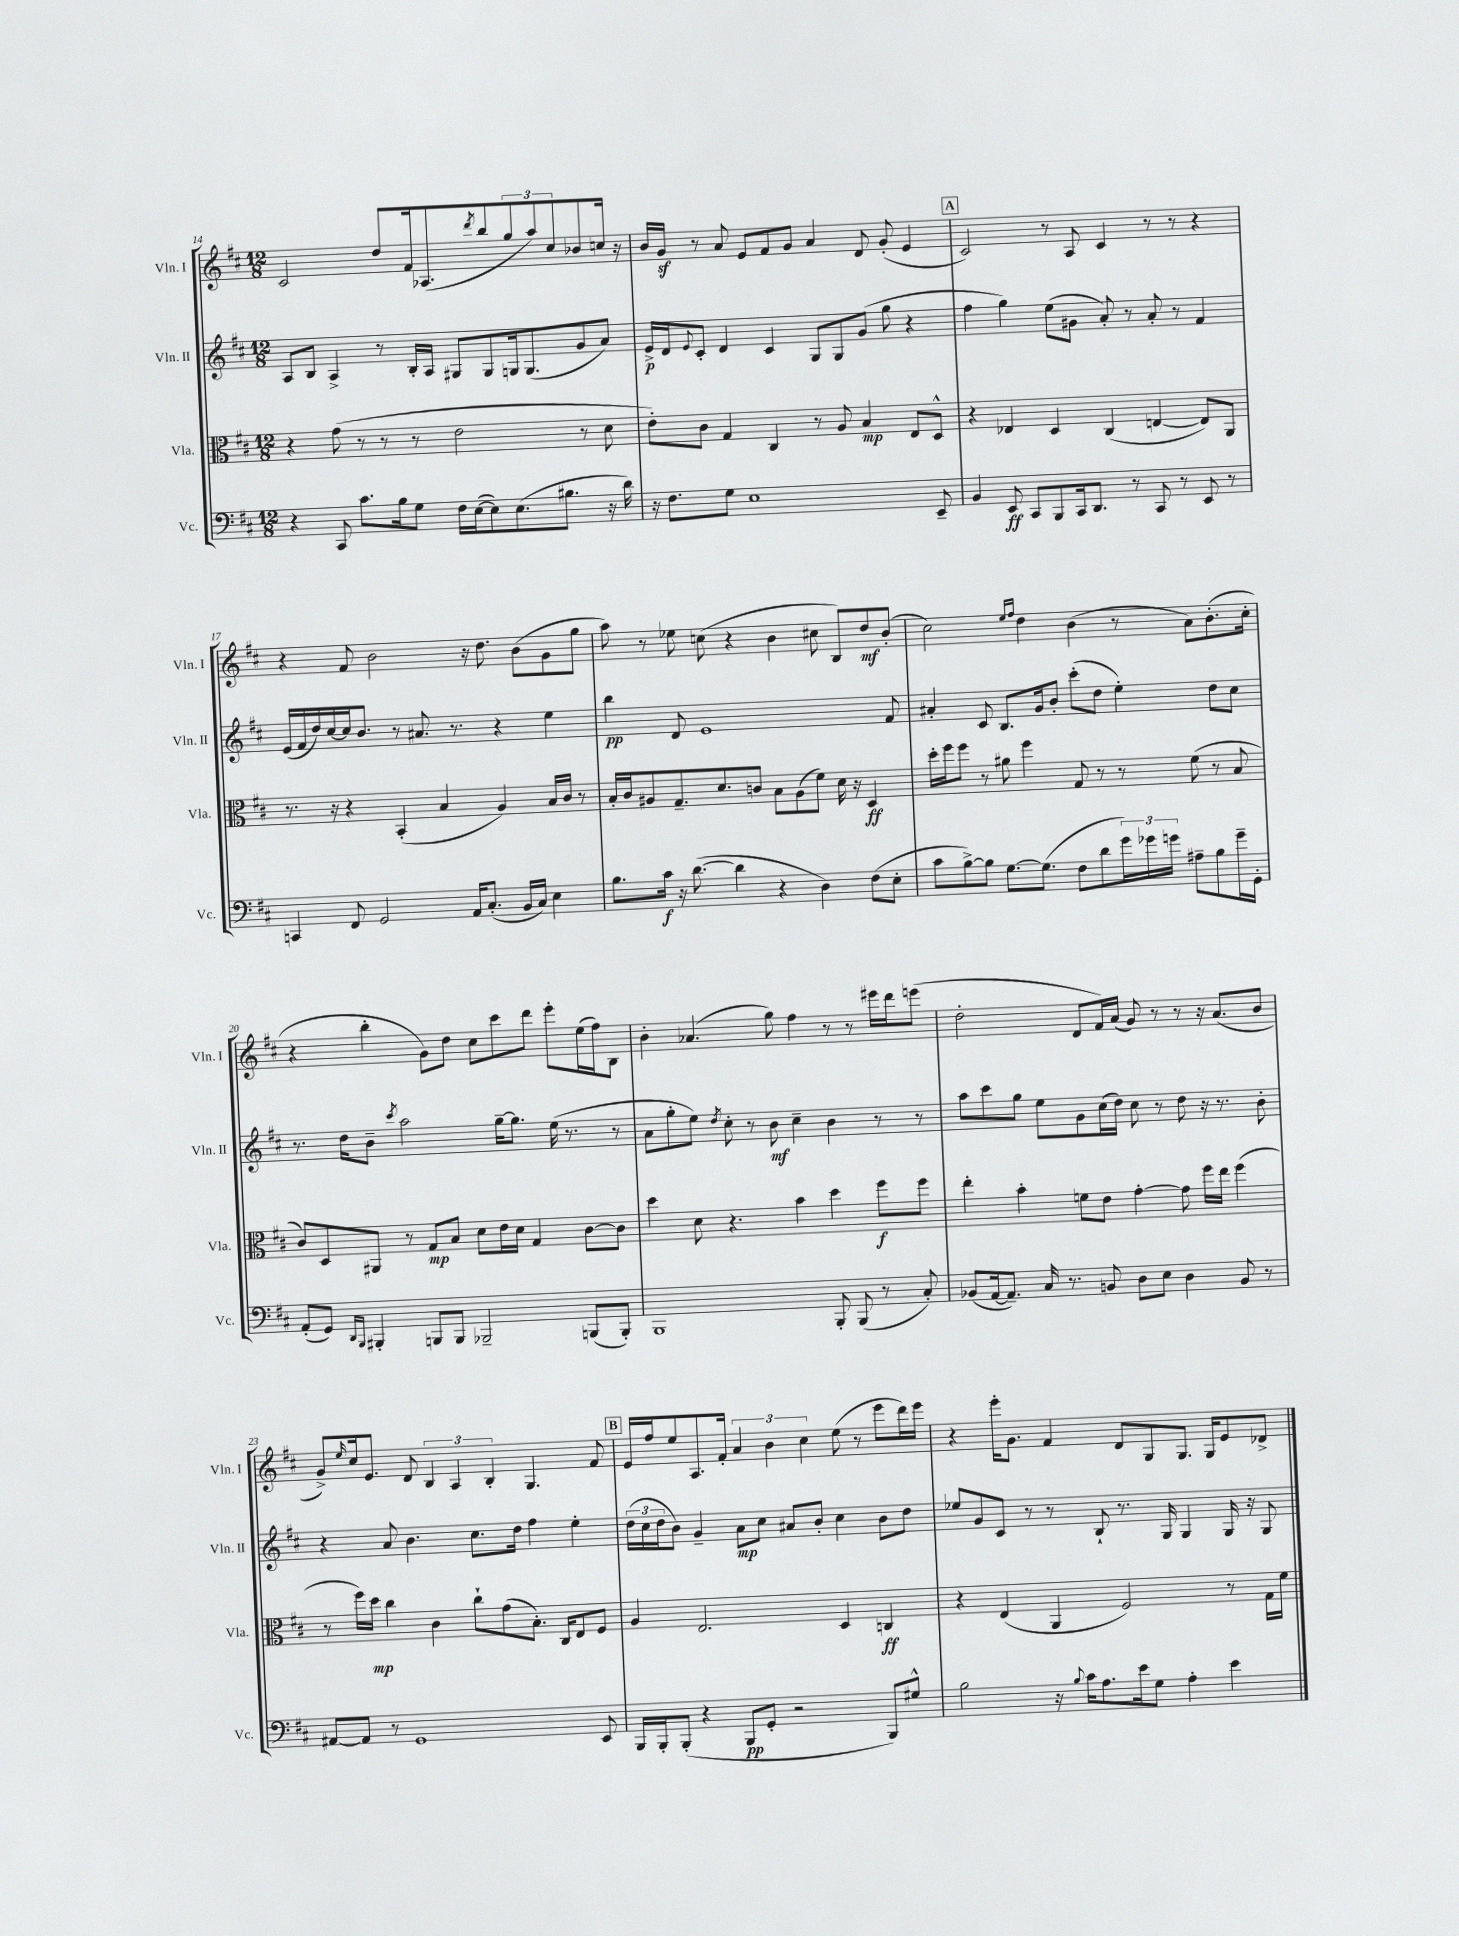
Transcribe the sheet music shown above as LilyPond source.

<<
\new StaffGroup <<
\new Staff = "s0" \with { instrumentName = "Vln. I" shortInstrumentName = "Vln. I" } {
    \clef treble \key d \major \numericTimeSignature \time 12/8
    cis'2 d''8 fis'16 aes8.( \acciaccatura { d'''8 } b''8 \tuplet 3/2 { g''8 a''8) cis''8 } bes'8 c''16 r16 |
    b'16 g'16\sf r8 a'8 e'8 fis'8 g'8 a'4 d'8 g'8-.( e'4 |
    \mark \markup { \box "A" } cis'2) r8 a8 cis'4 r8 r8 r4 |
    r4 fis'8 b'2 r16 d''8. b'8( g'8 g''8 |
    a''8) r8 ees''8 c''8( r4 b'4 cis''8 b8) d''8\mf b'8-.( |
    cis''2) \grace { e''16 fis''16 } d''4 b'4( r8 a'8) b'8.-.( cis''16-. |
    r4 b''4-. g'8) d''8 cis''8 cis'''8 d'''8 e'''8-. e''16( fis''16) b8 |
    b'4-. aes'4.( g''8) fis''4 r8 r8 eis'''16 d'''16 e'''8( |
    d''2-. d'8 fis'16) a'16( g'8) r8 r8 r16 a'8.( b'8 |
    g'8->) \grace { e''16 } cis''16 e'8. d'8 \tuplet 3/2 { b4 a4 b4-. } g4. fis'8 |
    \mark \markup { \box "B" } e'16 fis''16 e''8 a8. fis'16-. \tuplet 3/2 { a'4 b'4 cis''4 } e''8( r8 e'''8 d'''16) e'''16 |
    r4 e'''16-. g'8. fis'4 d'8 g8 g8. g16 e'8 des'8-> \bar "|." |
}
\new Staff = "s1" \with { instrumentName = "Vln. II" shortInstrumentName = "Vln. II" } {
    \clef treble \key d \major \numericTimeSignature \time 12/8
    a8 b8 a4-> r8 b16-. a16 gis8 gis8 g16 g8.( g'8 a'8) |
    e'16->\p d'16 \appoggiatura { e'8 } cis'8-. d'4 cis'4 g8 g8 g'8( g''8 r4 |
    \mark \markup { \box "A" } fis''4 g''4) e''8( gis'8 a'8-.) r8 a'8-. r8 fis'4 |
    e'16( fis'16 d''16) cis''16~ cis''16 b'8. r8 ais'8. r8. r4 e''4 |
    b''4\pp d'8 e'1 fis'8 |
    ais'4-. cis'8 b8. g'16 b'8-. cis'''8-.( d''8 e''4-.) d''8 cis''8 |
    r8. d''16 b'8-- \acciaccatura { cis'''8 } a''2 g''16~-- g''8. e''16( r8. r8 |
    a'8 g''8-. e''8) \acciaccatura { d''8 } cis''8-. r8 b'8\mf cis''4-- b'4 r8 r8 |
    a''8 cis'''8 g''8 e''8 g'8 cis''16( d''16) cis''8 r8 d''8 r16 r8. b'8-. |
    r4 a'8 b'4. cis''8. d''16 fis''4 e''4-. |
    \mark \markup { \box "B" } \tuplet 3/2 { d''16( cis''16 d''16 } b'8) g'4-- a'8\mp cis''8 ais'8 b'8-. cis''4 b'8 d''8 |
    ees''8 g'8 cis'8 r8 r8 b8-! r8. g16 g4 g16 r16 g8 \bar "|." |
}
\new Staff = "s2" \with { instrumentName = "Vla." shortInstrumentName = "Vla." } {
    \clef alto \key d \major \numericTimeSignature \time 12/8
    r4 g'8( r8 r8 r8 e'2 r8 d'8 |
    e'8-.) cis'8 g4 cis4 r8 a8 b4\mp e8 d8-^ |
    \mark \markup { \box "A" } r4 ees4 d4 cis4( e4~ e8) a,8 |
    r8. r16 r4 b,4-.( b4 a4) b16 cis'16 r8 |
    b16-. cis'16 ais8 g8.-- d'8. c'8 b8 ais8( fis'8) d'16 r16 d4\ff |
    d''16-. fis''16 fis''8 r8 ais'8 fis''4 g8 r8 r8 fis'8( r8 b8 |
    cis'8) d8 ais,8 r8 g8\mp b8 d'8 e'16 d'16 g4 cis'8~ cis'8 |
    d''4 d'8 r4. b'4 d''4 fis''8\f fis''8 |
    e''4-. b'4-. f'8 e'8 g'4~-. g'8 fis''16 e''16 fis''4( |
    r8 fis''16) d''16\mp cis''4 cis'4 cis''8-! g'8( b8.-.) cis16 e8 fis8 |
    \mark \markup { \box "B" } a4 e2. d4 c4\ff |
    r4 e4( a,4 fis2) r8 g16 fis'16 \bar "|." |
}
\new Staff = "s3" \with { instrumentName = "Vc." shortInstrumentName = "Vc." } {
    \clef bass \key d \major \numericTimeSignature \time 12/8
    r4 cis,8 cis'8. b16 g8 fis16 e16~( e8) e8.( bis8. r16 d'16) |
    r16 fis8. g8 e1 e,8-- |
    \mark \markup { \box "A" } b,4 e,8\ff cis,8 b,,8 cis,16 d,8. r8 cis,8 r8 e,8 r8 |
    c,4 fis,8 g,2 a,16 cis8.-.( b,16 cis16) e4 |
    b8. cis'16\f r16 d'8.~( d'4 r4 d4) fis8( e8-. |
    cis'8 b8~->) b8 g8.~ g8.( fis8 d'8 \tuplet 3/2 { g'16) ges'16 g'16 } ais8-- b8 g'16-- g,16-. |
    a,8-.( g,8) \grace { d,16 b,,16 } bis,,4-. b,,8 b,,8 bes,,2-- b,,8( b,,8-.) |
    b,,1 b,,8-. b,,8( r8 cis8-.) |
    bes,8( a,16~ a,8.--) cis16 r8. b,8 d8 e8 d4 b,8 r8 |
    ais,8~ ais,8 r8 g,1 e,8 |
    \mark \markup { \box "B" } b,,16 b,,16-. b,,8-.( r4 b,,8\pp g,8-. r2 b,,8) gis8-^ |
    b2 r16 \appoggiatura { b8 } cis'16 a8. e'16 g8 a4-. e'4 \bar "|." |
}
>>
>>
\layout { \context { \Score currentBarNumber = #14 } }
